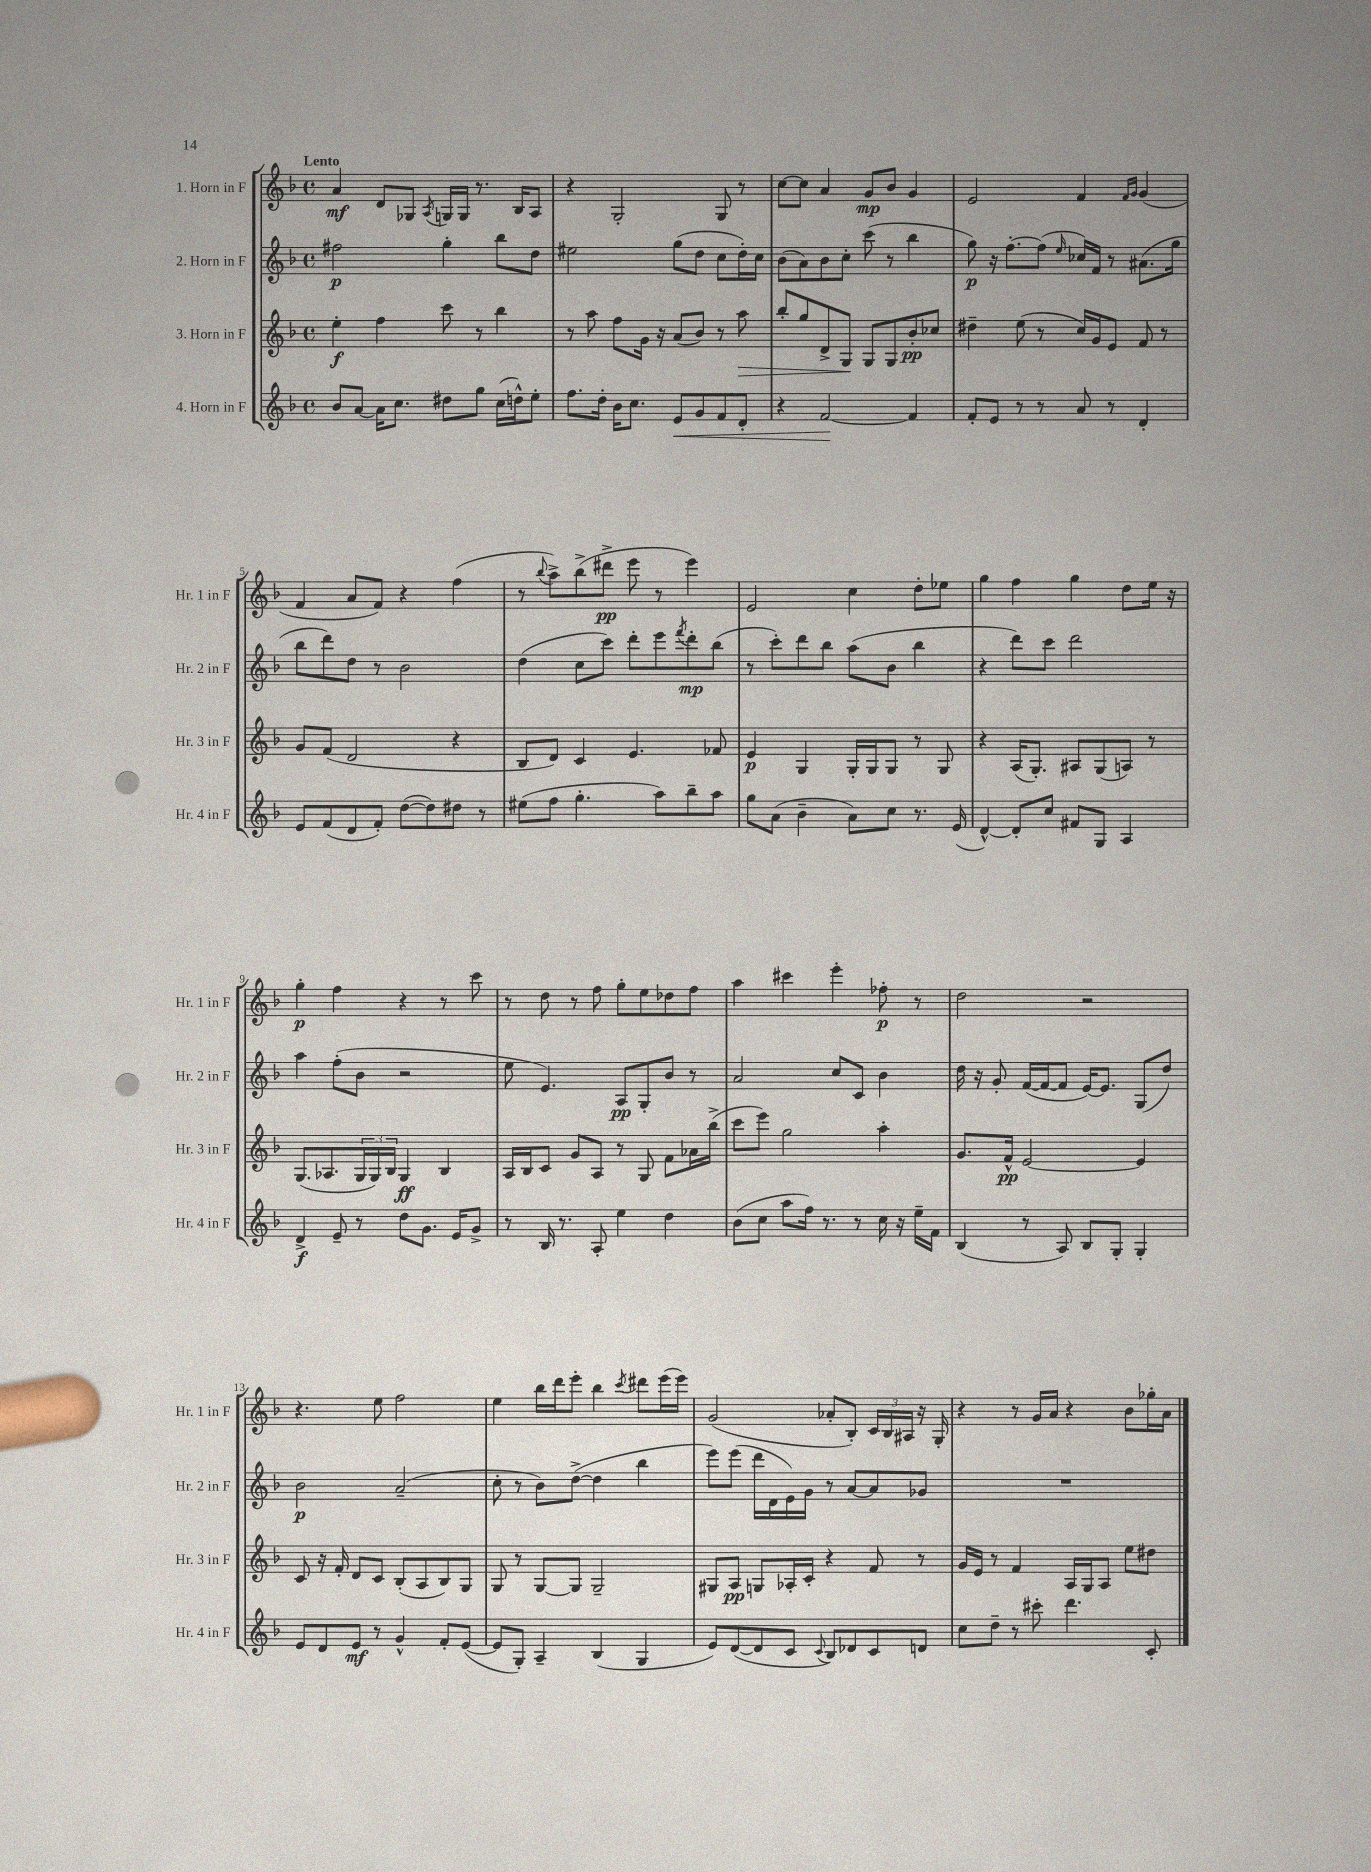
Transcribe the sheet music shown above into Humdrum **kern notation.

**kern	**kern	**kern	**kern
*staff4	*staff3	*staff2	*staff1
*clefG2	*clefG2	*clefG2	*clefG2
*k[b-]	*k[b-]	*k[b-]	*k[b-]
*M4/4	*M4/4	*M4/4	*M4/4
*met(c)	*met(c)	*met(c)	*met(c)
8b-	4ee'	2ff#	4a
[8a	.	.	.
16a]	4ff	.	8d
8.cc	.	.	.
.	.	.	8G-
.	.	.	8qA
8dd#	8ccc	4gg'	16G
.	.	.	16G
8gg	8r	.	8.r
(16cc	4bb-	8bb-	.
16dd^^)	.	.	16B-
8ee'	.	8dd	8A
=	=	=	=
8.ff	8r	2ee#	4r
.	8aa	.	.
16dd'	.	.	.
16b-	8ff	.	2G'
8.cc	.	.	.
.	16g	.	.
.	16r	.	.
8e	(8a	(8gg	.
8g	8b-)	8dd	.
8f	8r	8cc	8G
8d'	8aa	16dd')	8r
.	.	16cc	.
=	=	=	=
4r	8bb-'	(8b-	[8cc
.	8gg	8a)	8cc]
[2f	8d^	8b-	4a
.	8G	8cc'	.
.	8G	(8ccc	8g
.	8G	8r	8b-
4f]	8b-'	4bb-	4g
.	8cc-	.	.
=	=	=	=
8f'	4dd#~	8gg)	2e
8e	.	16r	.
.	.	[8.ff'	.
8r	(8ee	.	.
8r	8r	(8ff]	.
.	.	16qqee	.
8a	16cc)	16cc-)	4f
.	16g	16f	.
8r	8e	8r	.
.	.	.	16qqf
.	.	.	16qqg
4d'	8f	(8.a#	(4g
.	8r	.	.
.	.	16gg	.
=	=	=	=
8e	8g	8bb-	4f
(8f	(8f	8ddd)	.
8d	2d	8dd	8a
8f')	.	8r	8f)
([8dd	.	2b-	4r
8dd])	.	.	.
8dd#	4r	.	(4ff
8r	.	.	.
=	=	=	=
(8ee#	8B-	(4dd	8r
.	.	.	8qqbb-
8ff	8d)	.	8aa^)
4.gg'	4c	8cc	(8bb-^
.	.	8ccc)	8ddd#^
.	4.e	8ddd'	8eee
8aa)	.	8eee	8r
.	.	8qfff	.
8bb-~	.	8ddd'	4eee)
8aa	8f-	(8bb-	.
=	=	=	=
8gg	4e	8r	2e
(8a	.	8ccc')	.
4b-~	4G	8ddd	.
.	.	8bb-	.
8a)	16G'	(8aa	4cc
.	16G	.	.
8cc	8G	8b-	.
8.r	8r	4bb-	8dd'
.	8G	.	8ee-
(16e	.	.	.
=	=	=	=
[4d^^)	4r	4r	4gg
8d']	(16A	8ddd)	4ff
.	8.G')	.	.
8cc	.	8ccc	.
8f#	8A#	2ddd	4gg
8G	(8G	.	.
4A	8A)	.	8dd
.	8r	.	16ee
.	.	.	16r
=	=	=	=
4d^	(8.G	4aa	4gg'
.	8.A-	.	.
8e~	.	(8ff'	4ff
8r	24G	8b-	.
.	24G)	.	.
.	24B-	.	.
8dd	4G	2r	4r
8.g	.	.	.
.	4B-	.	8r
16e	.	.	.
8g^	.	.	8ccc
=	=	=	=
8r	16A	8ee	8r
.	16B-	.	.
16B-	8c	4.e)	8dd
8.r	.	.	.
.	8g	.	8r
8A'	8A	.	8ff
4ee	8r	8A	8gg'
.	8G	8G'	8ee
4dd	8f	8b-	8dd-
.	16a-	8r	8ff
.	(16bb-^	.	.
=	=	=	=
(8b-	8ccc	2a	4aa
8cc	8eee)	.	.
8aa	2gg	.	4ccc#
16ff)	.	.	.
8.r	.	.	.
.	.	8cc	4eee'
8r	.	8c	.
16cc	4aa'	4b-	8ff-'
16r	.	.	.
16ee~	.	.	8r
16f	.	.	.
=	=	=	=
(4B-	8.g	16dd	2dd
.	.	16r	.
.	.	8g'	.
.	16f^^	.	.
8r	[2e	([16f	.
.	.	16f_	.
8A)	.	8f]	.
8B-	.	[16e)	2r
.	.	8.e]	.
8G'	.	.	.
4G'	4e]	(8G	.
.	.	8dd)	.
=	=	=	=
8e	8c	2b-	4.r
8d	16r	.	.
.	16f'	.	.
8e	8d	.	.
8r	8c	.	8ee
4g^^	(8B-'	(2a~	2ff
.	8A	.	.
8f'	8B-)	.	.
([8e	8G	.	.
=	=	=	=
8e]	8G	8cc'	4ee
8G')	8r	8r	.
4A~	[8G	8b-)	16bb-
.	.	.	16ddd
.	8G]	([8dd^	8eee'
(4B-	2G~	4dd]	4bb-
.	.	.	8qccc
4G	.	4bb-	8ddd#
.	.	.	(16eee
.	.	.	16eee)
=	=	=	=
8e)	8G#	8eee)	(2g
([8d	8A	(8eee	.
8d]	8G	16ddd	.
.	.	16d	.
8c	16A-'	16e)	.
.	16c'	16g	.
8qqc	.	.	.
8B-)	4r	8r	8a-'
8d-	.	[8a	8B-')
8c	8f	8a]	24c
.	.	.	24B-
.	.	.	24A#
8d	8r	8g-	16r
.	.	.	16G'
=	=	=	=
8cc	16g	1r	4r
.	16e	.	.
8dd~	8r	.	.
8r	4f	.	8r
8ccc#'	.	.	16g
.	.	.	16a
4.ddd	16A	.	4r
.	16G	.	.
.	8A	.	.
.	8ee	.	8b-
8c'	8dd#	.	16gg-'
.	.	.	16a
==	==	==	==
*-	*-	*-	*-
